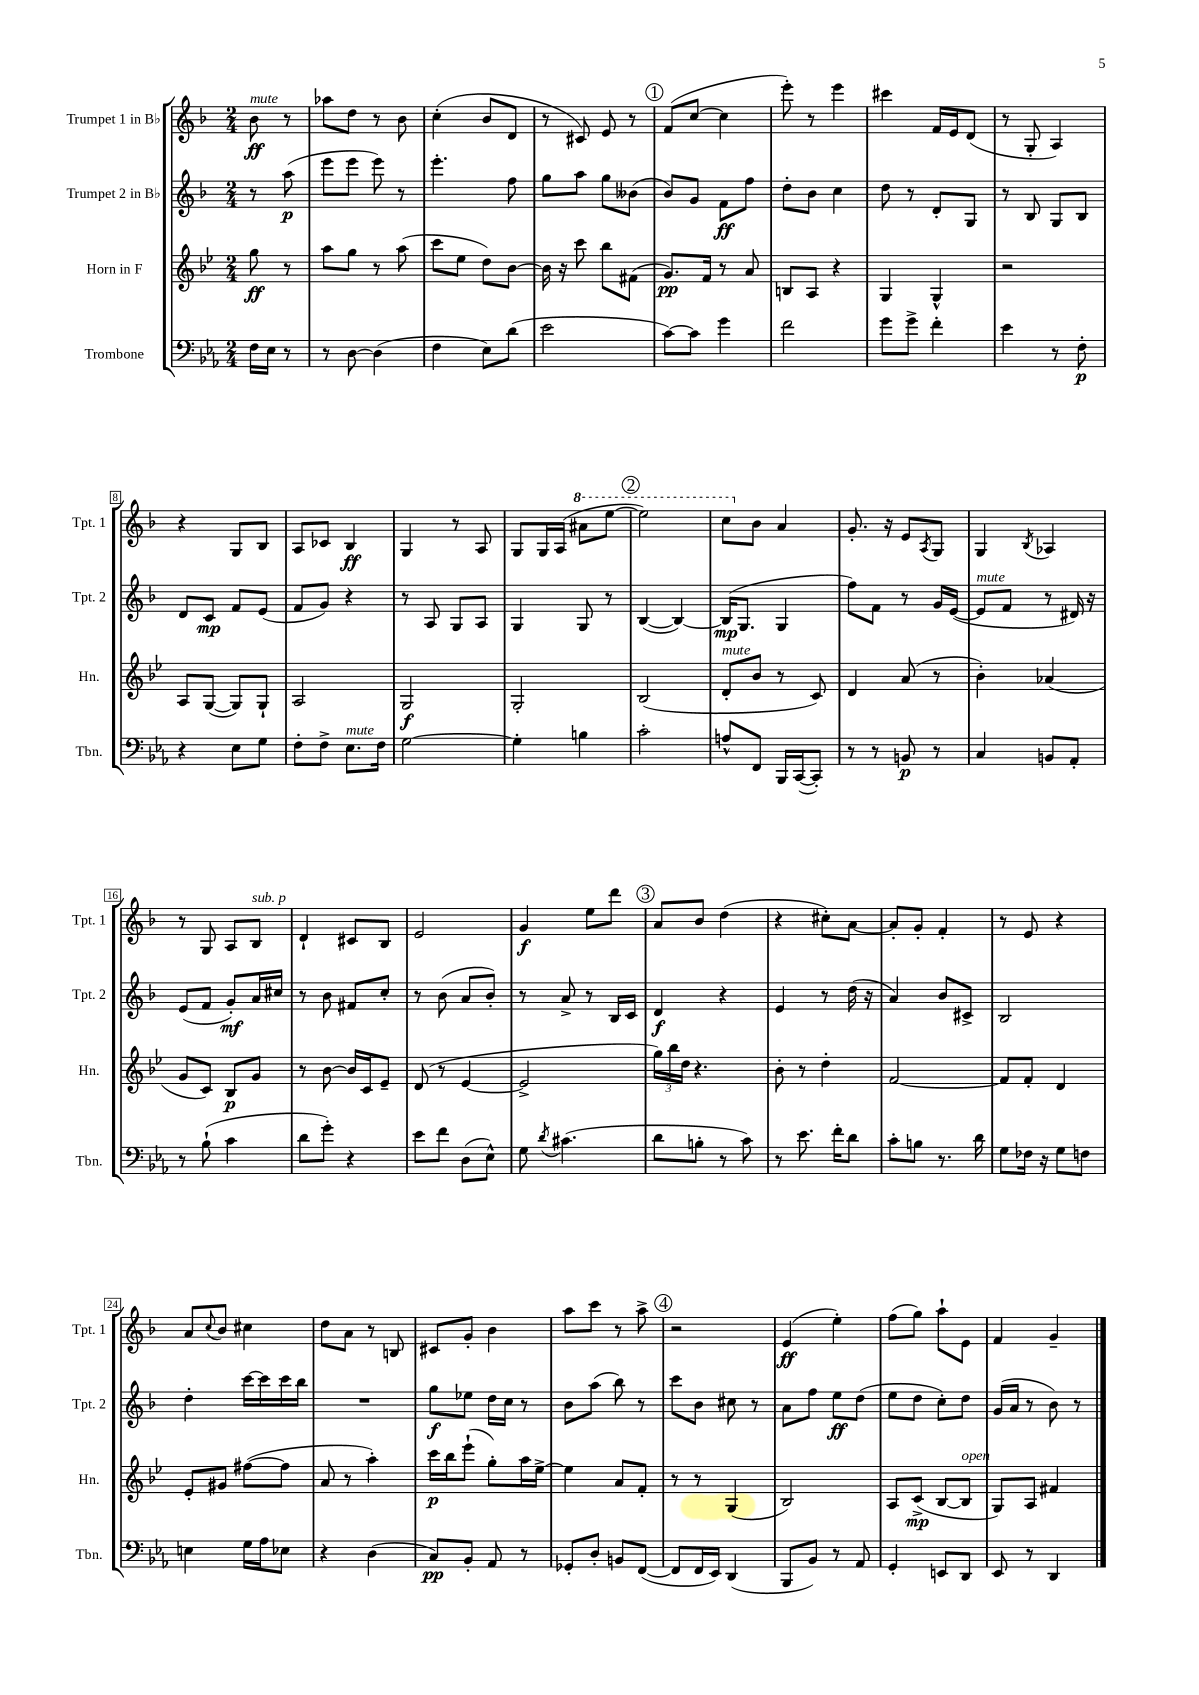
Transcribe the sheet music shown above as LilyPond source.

<<
\new StaffGroup <<
\new Staff = "s0" \with { instrumentName = "Trumpet 1 in Bb" shortInstrumentName = "Tpt. 1" } {
    \clef treble \key f \major \numericTimeSignature \time 2/4 \partial 4
    bes'8\ff^\markup { \italic "mute" } r8 |
    aes''8 d''8 r8 bes'8 |
    c''4-.( bes'8 d'8 |
    r8 cis'8) e'8 r8 |
    \mark \markup { \circle "1" } f'8( c''8~ c''4 |
    e'''8-.) r8 e'''4 |
    cis'''4 f'16 e'16 d'8( |
    r8 g8-. a4) |
    r4 g8 bes8 |
    a8 ces'8 bes4\ff |
    g4 r8 a8 |
    g8 g16 a16( \ottava #1 ais''8 e'''8~ |
    \mark \markup { \circle "2" } e'''2) |
    c'''8 \ottava #0 bes'8 a'4 |
    g'8.-. r16 e'8 \acciaccatura { a8 } g8 |
    g4 \acciaccatura { bes8 } aes4 |
    r8 g8 a8 bes8^\markup { \italic "sub. p" } |
    d'4-! cis'8 bes8 |
    e'2 |
    g'4\f e''8 d'''8 |
    \mark \markup { \circle "3" } a'8 bes'8 d''4( |
    r4 cis''8-.) a'8~ |
    a'8-. g'8-. f'4-. |
    r8 e'8 r4 |
    a'8 \appoggiatura { c''8 } bes'8 cis''4 |
    d''8 a'8 r8 b8 |
    cis'8 g'8-. bes'4 |
    a''8 c'''8 r8 a''8-> |
    \mark \markup { \circle "4" } r2 |
    e'4\ff( e''4-.) |
    f''8( g''8) a''8-! e'8 |
    f'4 g'4-- \bar "|." |
}
\new Staff = "s1" \with { instrumentName = "Trumpet 2 in Bb" shortInstrumentName = "Tpt. 2" } {
    \clef treble \key f \major \numericTimeSignature \time 2/4 \partial 4
    r8 a''8\p( |
    e'''8 e'''8 e'''8) r8 |
    e'''4.-. f''8 |
    g''8 a''8 g''8 beses'8( |
    \mark \markup { \circle "1" } bes'8) g'8 f'8\ff f''8 |
    d''8-. bes'8 c''4 |
    d''8 r8 d'8-. g8 |
    r8 bes8 g8 bes8 |
    d'8 c'8\mp f'8 e'8( |
    f'8 g'8) r4 |
    r8 a8 g8 a8 |
    g4 g8 r8 |
    \mark \markup { \circle "2" } bes4~( bes4~) |
    bes16\mp( g8. g4 |
    f''8) f'8 r8 g'16 e'16~( |
    e'8^\markup { \italic "mute" } f'8 r8 dis'16) r16 |
    e'8( f'8 g'8-.\mf) a'16 cis''16 |
    r8 bes'8 fis'8 c''8-. |
    r8 bes'8( a'8 bes'8-.) |
    r8 a'8-> r8 bes16 c'16 |
    \mark \markup { \circle "3" } d'4\f r4 |
    e'4 r8 d''16( r16 |
    a'4) bes'8 cis'8-> |
    bes2 |
    d''4-. c'''16~ c'''16 c'''16 bes''16 |
    R2 |
    g''8\f ees''8 d''16 c''16 r8 |
    bes'8 a''8( bes''8) r8 |
    \mark \markup { \circle "4" } c'''8 bes'8 cis''8 r8 |
    a'8 f''8 e''8\ff d''8( |
    e''8 d''8 c''8-.) d''8 |
    g'16( a'16 r8 bes'8) r8 \bar "|." |
}
\new Staff = "s2" \with { instrumentName = "Horn in F" shortInstrumentName = "Hn." } {
    \clef treble \key bes \major \numericTimeSignature \time 2/4 \partial 4
    g''8\ff r8 |
    a''8 g''8 r8 a''8( |
    c'''8 ees''8 d''8) bes'8~ |
    bes'16 r16 c'''8 bes''8 fis'8( |
    \mark \markup { \circle "1" } g'8.\pp) f'16 r8 a'8 |
    b8 a8 r4 |
    g4 g4-^ |
    r2 |
    a8 g8~( g8) g8-! |
    a2 |
    g2\f |
    g2-. |
    \mark \markup { \circle "2" } bes2( |
    d'8-.^\markup { \italic "mute" } bes'8 r8 c'8) |
    d'4 a'8( r8 |
    bes'4-.) aes'4( |
    g'8 c'8) bes8\p g'8 |
    r8 bes'8~ bes'16 c'16 ees'8-- |
    d'8( r8 ees'4~ |
    ees'2-> |
    \mark \markup { \circle "3" } \tuplet 3/2 { g''16) bes''16 d''16 } r4. |
    bes'8-. r8 d''4-. |
    f'2~ |
    f'8 f'8-. d'4 |
    ees'8-. gis'8 fis''8~( fis''8 |
    a'8 r8 a''4-.) |
    c'''16\p bes''16 ees'''8-!( g''8-.) a''16 ees''16~-> |
    ees''4 a'8 f'8-. |
    \mark \markup { \circle "4" } r8 r8 g4( |
    bes2) |
    a8 c'8->\mp( bes8~ bes8^\markup { \italic "open" } |
    g8) a8 fis'4 \bar "|." |
}
\new Staff = "s3" \with { instrumentName = "Trombone" shortInstrumentName = "Tbn." } {
    \clef bass \key ees \major \numericTimeSignature \time 2/4 \partial 4
    f16 ees16 r8 |
    r8 d8~ d4( |
    f4 ees8) d'8( |
    ees'2 |
    \mark \markup { \circle "1" } c'8~) c'8 g'4 |
    f'2 |
    g'8 g'8-> f'4-. |
    ees'4 r8 f8-.\p |
    r4 ees8 g8 |
    f8-. f8-> ees8.^\markup { \italic "mute" } f16 |
    g2~ |
    g4-. b4 |
    \mark \markup { \circle "2" } c'2-. |
    a8-^ f,8 bes,,16 c,16~( c,8-.) |
    r8 r8 b,8\p r8 |
    c4 b,8 aes,8-. |
    r8 bes8-!( c'4 |
    d'8 g'8-.) r4 |
    ees'8 f'8 d8( ees8-^) |
    g8 \acciaccatura { d'8 } cis'4.( |
    \mark \markup { \circle "3" } d'8 b8-. r8 c'8) |
    r8 ees'8. f'16-. d'8 |
    c'8-. b8 r8. d'16 |
    g8 fes16 r16 g8 f8 |
    e4 g16 aes16 ees8 |
    r4 d4( |
    c8\pp) bes,8-. aes,8 r8 |
    ges,8-. d8-. b,8 f,8~( |
    \mark \markup { \circle "4" } f,8 f,16 ees,16) d,4( |
    bes,,8 bes,8) r8 aes,8 |
    g,4-. e,8 d,8 |
    ees,8 r8 d,4 \bar "|." |
}
>>
>>
\layout { \context { \Score \override BarNumber.stencil = #(make-stencil-boxer 0.1 0.3 ly:text-interface::print) } }
